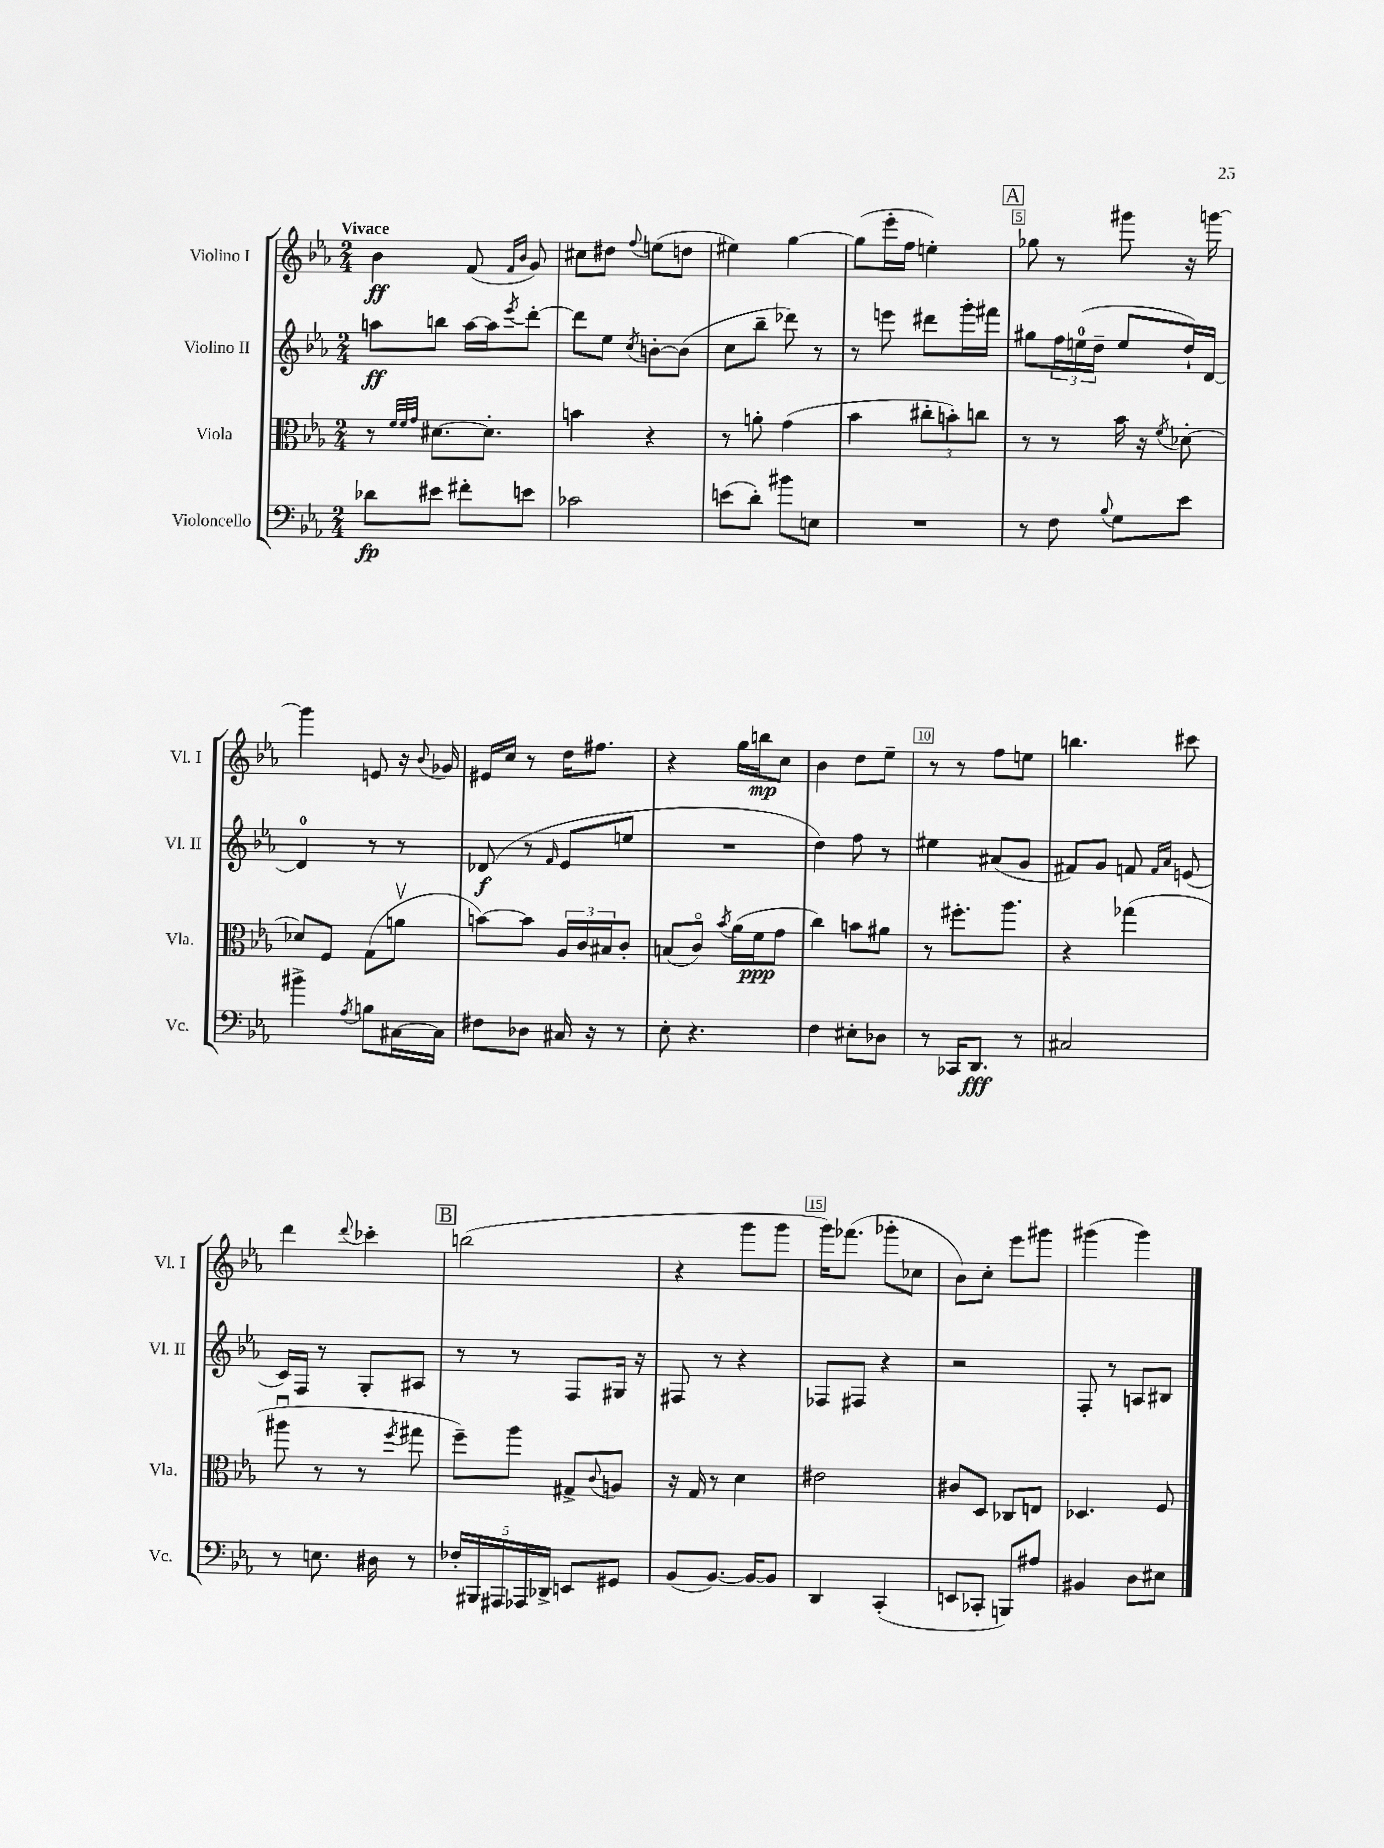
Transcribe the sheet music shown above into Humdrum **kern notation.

**kern	**dynam	**kern	**dynam	**kern	**dynam	**kern	**dynam
*part4	*part4	*part3	*part3	*part2	*part2	*part1	*part1
*staff4	*staff4	*staff3	*staff3	*staff2	*staff2	*staff1	*staff1
*I"Violoncello	*	*I"Viola	*	*I"Violino II	*	*I"Violino I	*
*I'Vc.	*	*I'Vla.	*	*I'Vl. II	*	*I'Vl. I	*
*clefF4	*	*clefC3	*	*clefG2	*	*clefG2	*
*k[b-e-a-]	*	*k[b-e-a-]	*	*k[b-e-a-]	*	*k[b-e-a-]	*
*M2/4	*	*M2/4	*	*M2/4	*	*M2/4	*
=1	=1	=1	=1	=1	=1	=1	=1
!	!	!	!	!	!	!LO:TX:a:B:t=Vivace	!
8d-X\L	fp	8r	.	8aan\L	ff	4b-\	ff
.	.	32qqf/LLL	.	.	.	.	.
.	.	32qqf/	.	.	.	.	.
.	.	32qqg/JJJ	.	.	.	.	.
8e#X\J	.	[8.d#X\L	.	8bbn\J	.	.	.
8f#X'\L	.	.	.	[16aa\LL	.	(8f/	.
.	.	8.d#'\J]	.	16aa\J]	.	.	.
.	.	.	.	.	.	16qqf/LL	.
.	.	.	.	8qeee-/	.	16qqb-/JJ	.
8en\J	.	.	.	[8ddd'\J	.	8g/)	.
=2	=2	=2	=2	=2	=2	=2	=2
2c-X\	.	4bn\	.	8ddd\L]	.	8cc#X\L	.
.	.	.	.	8ee-\J	.	8dd#X\J	.
.	.	.	.	8qcc/	.	8qqff/	.
.	.	4r	.	[8bn'\L	.	(8een\L	.
.	.	.	.	(8b\J]	.	8ddn\J	.
=3	=3	=3	=3	=3	=3	=3	=3
(8en\L	.	8r	.	8cc\L	.	4ee#X\)	.
8d'\J)	.	8an'\	.	8bb-~\J	.	.	.
8b#X\L	.	(4g\	.	8ddd-X\)	.	[4gg\	.
8En\J	.	.	.	8r	.	.	.
=4	=4	=4	=4	=4	=4	=4	=4
2r	.	4b-\	.	8r	.	(8gg\L]	.
.	.	.	.	8eeen\	.	16eee-'\L	.
.	.	.	.	.	.	16ff\JJ	.
.	.	12cc#X'\L	.	8ddd#X\L	.	4een'\)	.
.	.	12bn'\)	.	.	.	.	.
.	.	.	.	16ggg'\L	.	.	.
.	.	12ccn\J	.	.	.	.	.
.	.	.	.	16fff#X\JJ	.	.	.
!!LO:REH:place=s1:t=A
=5	=5	=5	=5	=5	=5	=5	=5
8r	.	8r	.	8gg#X\L	.	8gg-X\	.
8F\	.	8r	.	24ff\L	.	8r	.
.	.	.	.	(24een\	.	.	.
.	.	.	.	24dd~\JJ	.	.	.
8qqB-/	.	.	.	.	.	.	.
8G\L	.	16b-\	.	8ee/L	.	8ggg#X\	.
.	.	16r	.	.	.	.	.
.	.	8qf/	.	.	.	.	.
8e-\J	.	[8d-X'\	.	16dd`/L)	.	16r	.
.	.	.	.	[16d/JJ	.	[16gggn\	.
!!LO:LB:g=z
=6	=6	=6	=6	=6	=6	=6	=6
4b#X^\	.	8d-X/L]	.	4d/]	.	4ggg\]	.
.	.	8F/J	.	.	.	.	.
8qA-/	.	.	.	.	.	.	.
8Bn\L	.	(8G\L	.	8r	.	8en/	.
[16C#X\L	.	8anv\J	.	8r	.	16r	.
.	.	.	.	.	.	8qqb-/	.
16C#\JJ]	.	.	.	.	.	16g-X/	.
=7	=7	=7	=7	=7	=7	=7	=7
8F#X\L	.	[8bn\L)	.	(8d-X/	f	16e#X/LL	.
.	.	.	.	.	.	16cc/JJ	.
8D-X\J	.	8b\J]	.	8r	.	8r	.
.	.	.	.	16qqf/	.	.	.
16C#X/	.	24A-/LL	.	8e-/L	.	16dd\KL	.
.	.	24c/	.	.	.	.	.
16r	.	.	.	.	.	8.ff#X\J	.
.	.	24B#X/J	.	.	.	.	.
8r	.	8c'/J	.	8een/J	.	.	.
=8	=8	=8	=8	=8	=8	=8	=8
8E-'\	.	(8Bn/L	.	2r	.	4r	.
4.r	.	8c/J)	.	.	.	.	.
.	.	8qb-/	.	.	.	.	.
.	.	(16a-\LL	.	.	.	16gg\LL	.
.	.	16f\J	ppp	.	.	16bbn\J	mp
.	.	8g\J	.	.	.	8cc\J	.
=9	=9	=9	=9	=9	=9	=9	=9
4F\	.	4cc\)	.	4dd\)	.	4b-\	.
8E#X'\L	.	8bn\L	.	8ff\	.	8dd\L	.
8D-X\J	.	8a#X\J	.	8r	.	8ee-~\J	.
=10	=10	=10	=10	=10	=10	=10	=10
8r	.	8r	.	4ee#X\	.	8r	.
16CC-X/KL	.	8.ff#X'\L	.	.	.	8r	.
8.DD/J	fff	.	.	.	.	.	.
.	.	.	.	(8a#X/L	.	8ff\L	.
.	.	8.aa-\J	.	.	.	.	.
8r	.	.	.	8g/J	.	8een\J	.
=11	=11	=11	=11	=11	=11	=11	=11
2C#X/	.	4r	.	8f#X/L)	.	4.bbn\	.
.	.	.	.	8g/J	.	.	.
.	.	(4gg-X\	.	8fn/	.	.	.
.	.	.	.	16qqf/LL	.	.	.
.	.	.	.	16qqa-/JJ	.	.	.
.	.	.	.	(8en/	.	8ccc#X\	.
!!LO:LB:g=z
=12	=12	=12	=12	=12	=12	=12	=12
8r	.	8aa#Xu\	.	16c/LL)	.	4ddd\	.
.	.	.	.	16F/JJ	.	.	.
8.En\	.	8r	.	8r	.	.	.
.	.	.	.	.	.	8qqddd/	.
.	.	8r	.	8G'/L	.	4ccc-X'\	.
16D#X\	.	.	.	.	.	.	.
.	.	8qff/	.	.	.	.	.
8r	.	8gg#X\	.	8A#X/J	.	.	.
!!LO:REH:place=s1:t=B
=13	=13	=13	=13	=13	=13	=13	=13
20F-X'/LL	.	8ff~\L)	.	8r	.	(2bbn\	.
20BBB#X/	.	.	.	.	.	.	.
20AAA#X/	.	.	.	.	.	.	.
.	.	8aa-\J	.	8r	.	.	.
20AAA-X/	.	.	.	.	.	.	.
20DD-X^/JJ	.	.	.	.	.	.	.
8EEn/L	.	8G#X^/L	.	8F/L	.	.	.
.	.	8qqc/	.	.	.	.	.
8GG#X/J	.	8An/J	.	16G#X/Jk	.	.	.
.	.	.	.	16r	.	.	.
=14	=14	=14	=14	=14	=14	=14	=14
(8BB-/L	.	16r	.	8F#X/	.	4r	.
.	.	16G/	.	.	.	.	.
[8.BB-/J)	.	8r	.	8r	.	.	.
.	.	4d\	.	4r	.	8ggg\L	.
16BB-/KL_	.	.	.	.	.	.	.
8BB-/J]	.	.	.	.	.	8ggg\J	.
=15	=15	=15	=15	=15	=15	=15	=15
4DD/	.	2e#X\	.	8F-X/L	.	16ggg\KL)	.
.	.	.	.	.	.	(8.fff-X\J	.
.	.	.	.	8F#X/J	.	.	.
(4CC'/	.	.	.	4r	.	8ggg-X'\L	.
.	.	.	.	.	.	8cc-X\J	.
=16	=16	=16	=16	=16	=16	=16	=16
8EEn/L	.	8c#X/L	.	2r	.	8b-\L)	.
8CC-X'/J	.	8D/J	.	.	.	8cc'\J	.
8BBBn/L)	.	8C-X/L	.	.	.	8eee-\L	.
8A#X/J	.	8En/J	.	.	.	8ggg#X\J	.
=17	=17	=17	=17	=17	=17	=17	=17
4BB#X/	.	4.D-X/	.	8F'/	.	(4ggg#X\	.
.	.	.	.	8r	.	.	.
8D\L	.	.	.	8An/L	.	4ggg#\)	.
8E#X\J	.	8F/	.	8B#X/J	.	.	.
==	==	==	==	==	==	==	==
*-	*-	*-	*-	*-	*-	*-	*-
